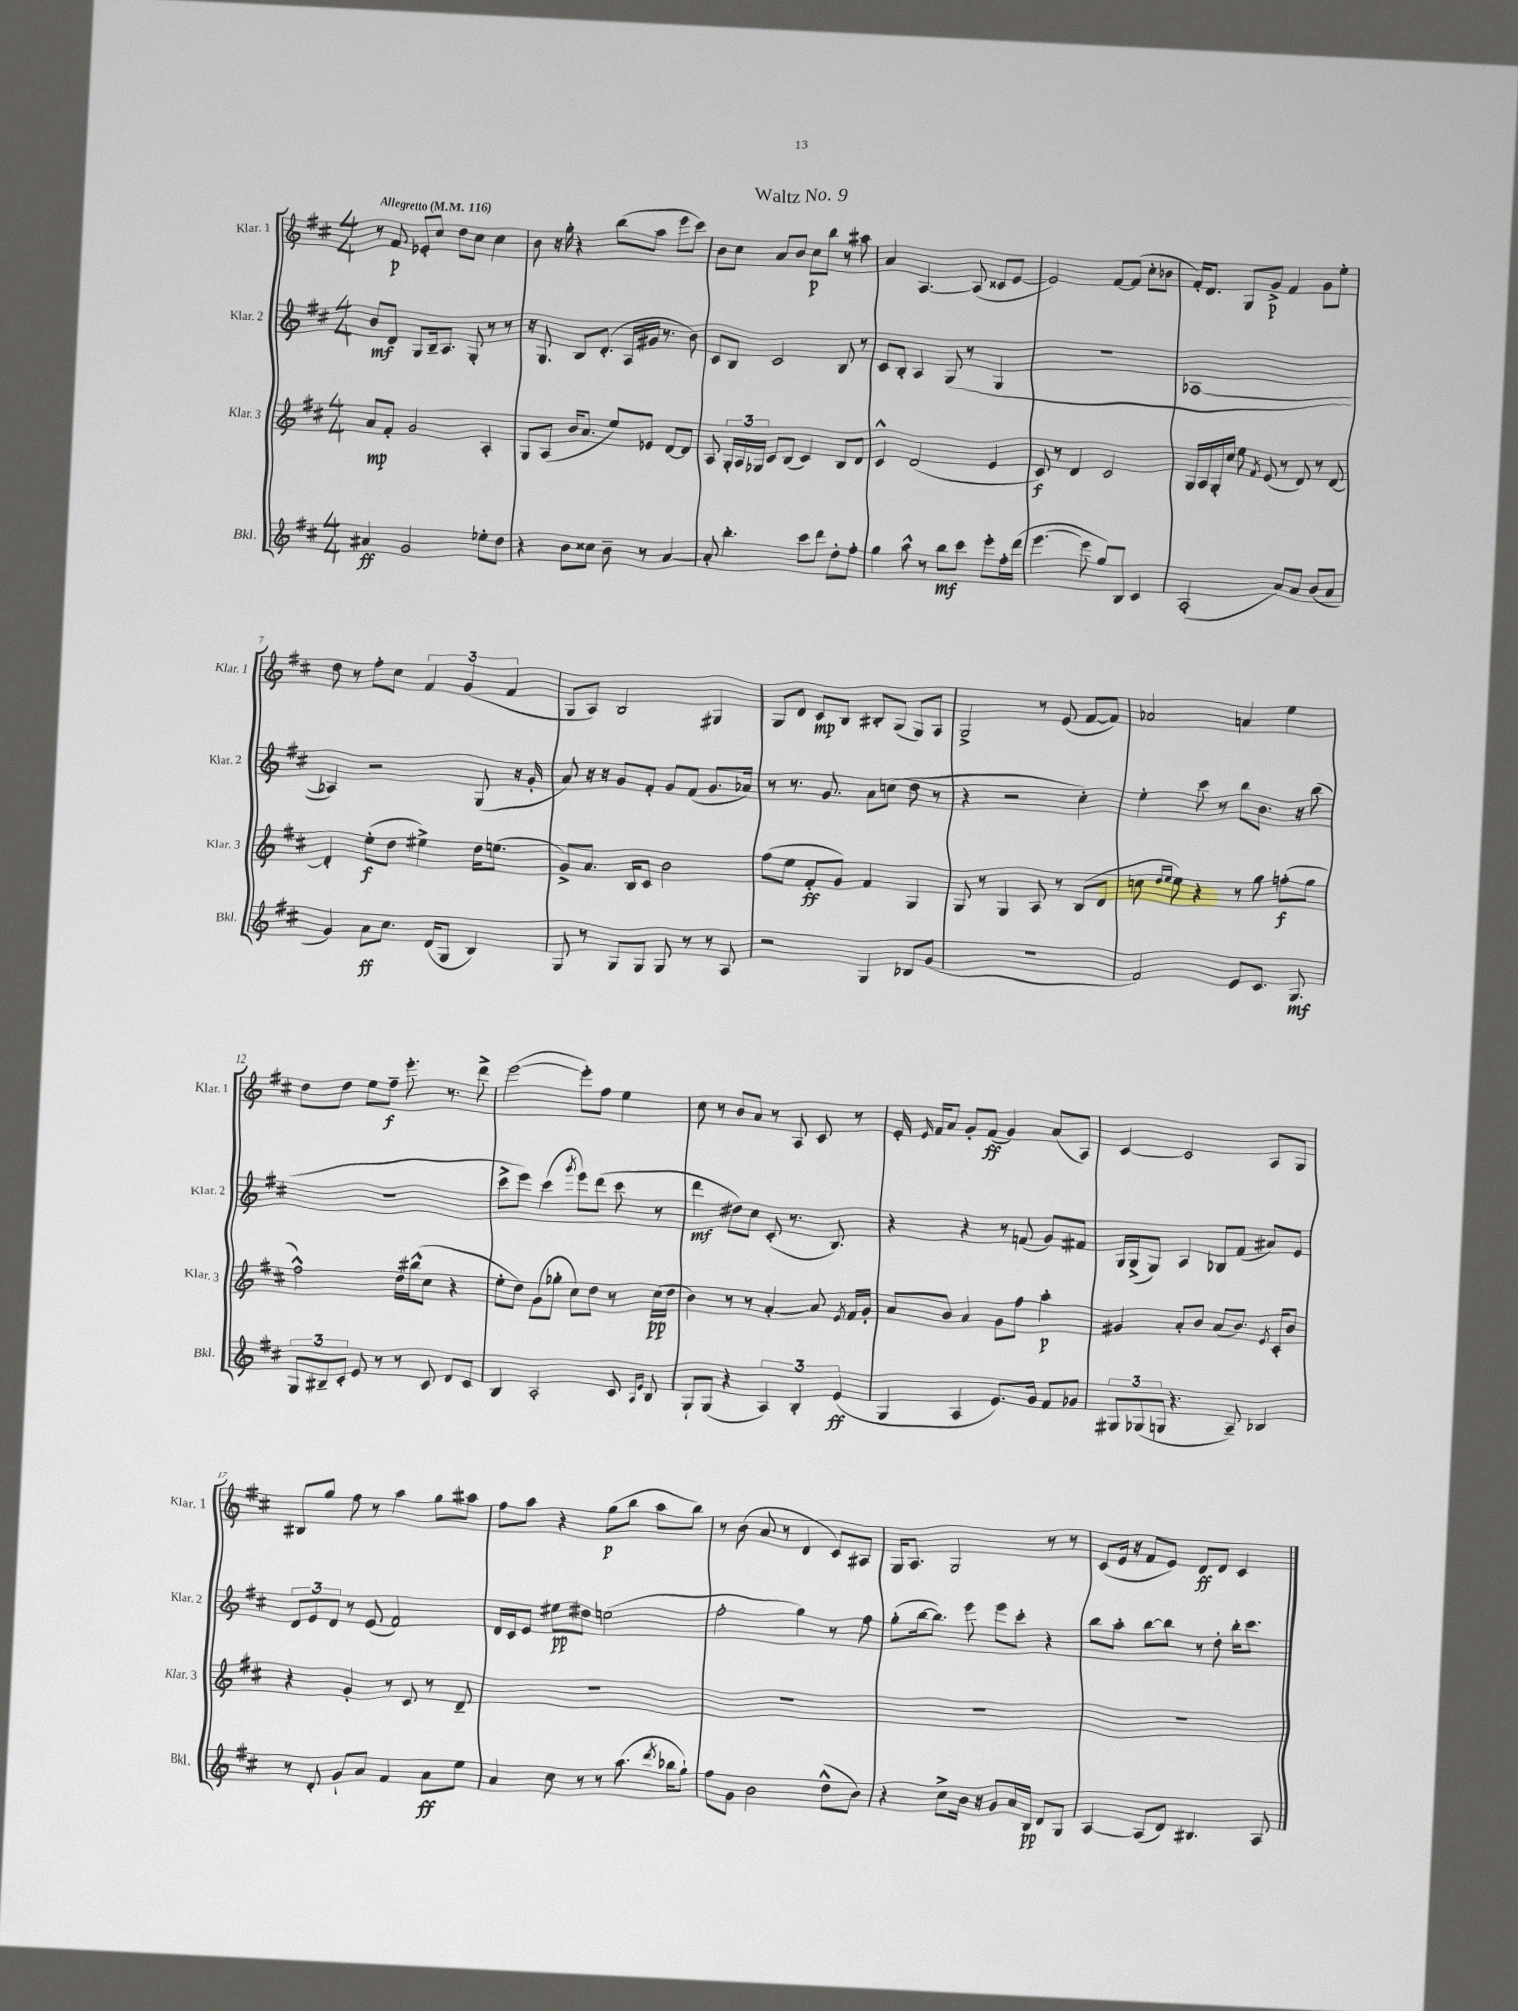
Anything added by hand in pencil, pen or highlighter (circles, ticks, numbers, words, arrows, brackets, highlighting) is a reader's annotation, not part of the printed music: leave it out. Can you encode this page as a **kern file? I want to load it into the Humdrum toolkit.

**kern	**dynam	**kern	**dynam	**kern	**dynam	**kern	**dynam
*part4	*part4	*part3	*part3	*part2	*part2	*part1	*part1
*staff4	*staff4	*staff3	*staff3	*staff2	*staff2	*staff1	*staff1
*I"Bkl.	*	*I"Klar. 3	*	*I"Klar. 2	*	*I"Klar. 1	*
*I'Bkl.	*	*I'Klar. 3	*	*I'Klar. 2	*	*I'Klar. 1	*
*clefG2	*	*clefG2	*	*clefG2	*	*clefG2	*
*k[f#c#]	*	*k[f#c#]	*	*k[f#c#]	*	*k[f#c#]	*
*M4/4	*	*M4/4	*	*M4/4	*	*M4/4	*
*MM116	*	*MM116	*	*MM116	*	*MM116	*
=1	=1	=1	=1	=1	=1	=1	=1
!	!	!	!	!	!	!LO:TX:a:B:t=Allegretto	!
4a#X/	ff	8a/L	mp	8b/L	mf	8r	.
.	.	8f#'/J	.	8d/J	.	8f#/	p
2g/	.	2g/	.	8G/L	.	8e-X'/L	.
.	.	.	.	16B~/k	.	8cc#/J	.
.	.	.	.	8.A/J	.	.	.
.	.	.	.	.	.	8dd\L	.
.	.	.	.	8G'/	.	8cc#\J	.
8ee-X'\L	.	4A'/	.	8r	.	4cc#\	.
8dd\J	.	.	.	8r	.	.	.
=2	=2	=2	=2	=2	=2	=2	=2
4r	.	8G/L	.	16r	.	8b\	.
.	.	.	.	8.G/	.	.	.
.	.	(8A/J	.	.	.	16r	.
.	.	.	.	.	.	16gg'\	.
8b\L	.	16b/KL	.	8B/L	.	4r	.
.	.	8.a/J	.	.	.	.	.
8cc##X\J	.	.	.	(8.d'/J	.	.	.
8b~\	.	8ee/L)	.	.	.	(8bb\L	.
.	.	.	.	16A/LL	.	.	.
8r	.	8e-X/J	.	16g#X/JJ	.	8aa\J	.
.	.	.	.	8.r	.	.	.
[4a/	.	[8d/L	.	.	.	8eee\L	.
.	.	8d/J]	.	8b\)	.	8ccc#\J)	.
=3	=3	=3	=3	=3	=3	=3	=3
8a'/]	.	8A/	.	8c#/L	.	8b\L	.
4.bb'\	.	24G'/LL	.	8B/J	.	8cc#\J	.
.	.	24A/	.	.	.	.	.
.	.	24G-X/JJ	.	.	.	.	.
.	.	8c#/L	.	2c#/	.	8a/L	.
.	.	(8B/J	.	.	.	8b/J	.
8ccc#\L	.	4c#/)	.	.	.	8cc#\L	p
8ddd\J	.	.	.	.	.	8bb\J	.
8dd'\L	.	8B/L	.	8B/	.	8r	.
8ff#'\J	.	8d/J	.	8r	.	8aa#X\	.
=4	=4	=4	=4	=4	=4	=4	=4
4gg\	.	4c#^^/	.	8c#/L	.	4a/	.
.	.	.	.	8B'/J	.	.	.
8aa^^\	.	(2d/	.	4A/	.	[4.A/	.
8r	.	.	.	.	.	.	.
8bb\L	mf	.	.	(8G/	.	.	.
8ccc#\J	.	.	.	8r	.	(8A/]	.
8eee'\L	.	4e/	.	4G/	.	8c##X/L	.
16ff#'\L	.	.	.	.	.	[8e/J	.
(16ddd\JJ	.	.	.	.	.	.	.
=5	=5	=5	=5	=5	=5	=5	=5
[4.eee\	.	8c#/)	f	1r	.	2e/])	.
.	.	8r	.	.	.	.	.
.	.	4d/	.	.	.	.	.
8eee\]	.	.	.	.	.	.	.
8gg/L)	.	2c#/	.	.	.	[8f#/L	.
8B/J	.	.	.	.	.	(8f#/J]	.
4c#/	.	.	.	.	.	8cc#'\L	.
.	.	.	.	.	.	8b-X\J	.
=6	=6	=6	=6	=6	=6	=6	=6
(2A'/	.	16G/LL	.	[1A-X	.	16f#'/KL)	.
.	.	16A/	.	.	.	8.d/J	.
.	.	16G'/	.	.	.	.	.
.	.	16cc#/JJ	.	.	.	.	.
.	.	8ee\	.	.	.	8G/L	.
.	.	8qf#/	.	.	.	.	.
.	.	(8e/	.	.	.	8g^/J	p
8a/L)	.	8r	.	.	.	4f#/	.
8a/J	.	8d/)	.	.	.	.	.
(8b/L	.	8r	.	.	.	8g\L	.
8a/J	.	[8d/	.	.	.	8ee'\J	.
!!LO:LB:g=z
=7	=7	=7	=7	=7	=7	=7	=7
4g/)	.	4d'/]	.	4A-X/])	.	8dd\	.
.	.	.	.	.	.	8r	.
8a\L	ff	(8ee'\L	f	2r	.	8ff#'\L	.
8.cc#\J	.	8dd\J	.	.	.	8cc#\J	.
.	.	4ee#X^\)	.	.	.	6f#/	.
(16d/KL	.	.	.	.	.	.	.
8G/J	.	.	.	.	.	.	.
.	.	.	.	.	.	(6g/	.
4B/)	.	16dd\KL	.	(8G/	.	.	.
.	.	(8.een\J	.	.	.	.	.
.	.	.	.	.	.	6f#/	.
.	.	.	.	16r	.	.	.
.	.	.	.	16g'/	.	.	.
=8	=8	=8	=8	=8	=8	=8	=8
8G/	.	8g^/L)	.	8a/)	.	8G/L	.
8r	.	8.a/J	.	16r	.	8A/J)	.
.	.	.	.	16r	.	.	.
8G/L	.	.	.	8g/L	.	2B/	.
.	.	16B/KL	.	.	.	.	.
8G/J	.	8c#/J	.	8f#'/J	.	.	.
8G/	.	2b\	.	8g/L	.	.	.
8r	.	.	.	(8f#/J	.	.	.
8r	.	.	.	8.g/L	.	4G#X/	.
8A/	.	.	.	.	.	.	.
.	.	.	.	16a-X/Jk)	.	.	.
=9	=9	=9	=9	=9	=9	=9	=9
2r	.	(8ff#\L	.	8r	.	8G/L	.
.	.	8ee\J	.	8.r	.	8d/J	.
.	.	8f#'/L	ff	.	.	8c#/L	mp
.	.	.	.	8.g/	.	.	.
.	.	8g/J)	.	.	.	8B/J	.
4G/	.	4f#/	.	8a\L	.	8B#X'/L	.
.	.	.	.	(8ccn\J	.	(8G/J	.
8B-X/L	.	4G/	.	8dd\	.	8G/L)	.
(8g/J	.	.	.	8r	.	8A/J	.
=10	=10	=10	=10	=10	=10	=10	=10
1r	.	8G/	.	4r	.	2G^/	.
.	.	8r	.	.	.	.	.
.	.	4G/	.	2r	.	.	.
.	.	8A/	.	.	.	8r	.
.	.	8r	.	.	.	(8e/	.
.	.	(8B/L	.	4cc#'\)	.	[8f#/L	.
.	.	8d/J	.	.	.	8f#/J])	.
=11	=11	=11	=11	=11	=11	=11	=11
2f#/)	.	8ccn\	.	4ee'\	.	2a-X/	.
.	.	16qqdd/LL	.	.	.	.	.
.	.	16qqee/JJ	.	.	.	.	.
.	.	8ee\)	.	.	.	.	.
.	.	4r	.	8ccc#\	.	.	.
.	.	.	.	8r	.	.	.
8e/L	.	8r	.	8bb\L	.	4an/	.
8.c#/J	.	8gg\	.	8.b\J	.	.	.
.	.	(8ffn'\L	f	.	.	4ee\	.
8.G/	mf	.	.	16r	.	.	.
.	.	8gg\J	.	(8bb\	.	.	.
!!LO:LB:g=z
=12	=12	=12	=12	=12	=12	=12	=12
12G/L	.	2ff#^^\)	.	1r	.	8dd\L	.
12B#X~/	.	.	.	.	.	.	.
.	.	.	.	.	.	8dd\J	.
12c#'/J	.	.	.	.	.	.	.
8e/	.	.	.	.	.	8ee\L	.
8r	.	.	.	.	.	8ff#~\J	f
8r	.	16dd\LL	.	.	.	8.eee'\	.
.	.	(16bb#X^^\J	.	.	.	.	.
8c#/	.	8cc#\J	.	.	.	.	.
.	.	.	.	.	.	8.r	.
8d/L	.	4r	.	.	.	.	.
8c#/J	.	.	.	.	.	8ddd^\	.
=13	=13	=13	=13	=13	=13	=13	=13
4B/	.	8ee'\L	.	8ccc#^\L	.	([2eee\	.
.	.	8dd\J)	.	8eee\J)	.	.	.
2A'/	.	(8g\L	.	(4ccc#\	.	.	.
.	.	8gg-X'\J	.	.	.	.	.
.	.	.	.	8qggg/	.	.	.
.	.	8cc#\L)	.	8eee\L)	.	8eee'\L])	.
.	.	8dd\J	.	(8ddd\J	.	8ff#\J	.
8c#/	.	8r	.	8ccc#\	.	4ee\	.
16qqA/LL	.	.	.	.	.	.	.
16qqe/JJ	.	.	.	.	.	.	.
8B/	.	(16cc#\LL	pp	8r	.	.	.
.	.	16dd\JJ	.	.	.	.	.
=14	=14	=14	=14	=14	=14	=14	=14
8G`/L	.	4b\)	.	4ddd\	mf	8cc#\	.
(8G/J	.	.	.	.	.	8r	.
4r	.	8r	.	8dd#X\L)	.	8b/L	.
.	.	8r	.	8cc#\J	.	8a/J	.
6A/)	.	[4a'/	.	(8c#'/	.	8r	.
.	.	.	.	8.r	.	8A/	.
6B'/	.	.	.	.	.	.	.
.	.	8a/]	.	.	.	8c#/	.
.	.	.	.	8.B/)	.	.	.
(6e/	ff	.	.	.	.	.	.
.	.	8qe/	.	.	.	.	.
.	.	16f#/LL	.	.	.	8r	.
.	.	16g'/JJ	.	.	.	.	.
=15	=15	=15	=15	=15	=15	=15	=15
4G/	.	8a/L	.	4r	.	16e'/	.
.	.	.	.	.	.	16qqe/	.
.	.	.	.	.	.	16f#/KL	.
.	.	8b/J	.	.	.	8a/J	.
4A/	.	4a/	.	4r	.	8g'/L	.
.	.	.	.	.	.	(8f#/J	ff
8.e/L)	.	8g\L	.	8r	.	4g/)	.
.	.	8ff#\J	.	(8fn/	.	.	.
16g/Jk	.	.	.	.	.	.	.
8f#/L	.	4aa'\	p	8g/L)	.	(8a/L	.
8g-X/J	.	.	.	8f#X/J	.	8A/J)	.
=16	=16	=16	=16	=16	=16	=16	=16
12G#X/L	.	4g#X/	.	16G/LL	.	[4c#/	.
.	.	.	.	(16G^/J	.	.	.
(12G-X/	.	.	.	.	.	.	.
.	.	.	.	8G/J)	.	.	.
12Gn/J	.	.	.	.	.	.	.
4.r	.	8a'/L	.	4A/	.	2c#/]	.
.	.	8b/J	.	.	.	.	.
.	.	(8a/L	.	8B-X/L	.	.	.
8A~/)	.	8.b/J)	.	(8f#/J	.	.	.
4B-X/	.	.	.	8a#X/L)	.	8A/L	.
.	.	8qe/	.	.	.	.	.
.	.	16c#'/KL	.	.	.	.	.
.	.	8b/J	.	8e/J	.	8G/J	.
!!LO:LB:g=z
=17	=17	=17	=17	=17	=17	=17	=17
8r	.	4r	.	12d/L	.	8B#X/L	.
.	.	.	.	12e/	.	.	.
8d'/	.	.	.	.	.	8gg/J	.
.	.	.	.	12d/J	.	.	.
8g`/L	.	4g'/	.	8r	.	8ff#\	.
8a/J	.	.	.	(8e/	.	8r	.
4f#/	.	8r	.	2f#/)	.	4aa\	.
.	.	8c#/	.	.	.	.	.
8a\L	ff	8r	.	.	.	8gg\L	.
8ee\J	.	8d~/	.	.	.	8aa#X\J	.
=18	=18	=18	=18	=18	=18	=18	=18
4a/	.	1r	.	16d/LL	.	8ff#\L	.
.	.	.	.	16c#/J	.	.	.
.	.	.	.	8e/J	.	8aa\J	.
8cc#\	.	.	.	8ee#X\L	pp	4r	.
8r	.	.	.	8dd#X\J	.	.	.
8r	.	.	.	(2een\	.	(8gg\L	p
(8.aa\	.	.	.	.	.	8bb\J	.
.	.	.	.	.	.	8aa\L	.
8qddd/	.	.	.	.	.	.	.
16bb-X\KL	.	.	.	.	.	.	.
8gg`\J)	.	.	.	.	.	8bb\J)	.
=19	=19	=19	=19	=19	=19	=19	=19
8ff#\L	.	1r	.	2ff#'\	.	8r	.
8g\J	.	.	.	.	.	(8b\	.
2b\	.	.	.	.	.	8a/	.
.	.	.	.	.	.	8r	.
.	.	.	.	4gg\)	.	4d/	.
(8dd^^\L	.	.	.	8r	.	8c#/L)	.
8b\J)	.	.	.	8ff#\	.	8A#X/J	.
=20	=20	=20	=20	=20	=20	=20	=20
4r	.	1r	.	(8gg'\L	.	16G/KL	.
.	.	.	.	.	.	8.A/J	.
.	.	.	.	[16bb\k	.	.	.
.	.	.	.	8.bb\J])	.	.	.
8cc#^\L	.	.	.	.	.	2G/	.
16b\Jk	.	.	.	8eee\	.	.	.
16r	.	.	.	.	.	.	.
8g/L	.	.	.	8eee\L	.	.	.
16a/L	.	.	.	8ccc#'\J	.	.	.
16B/JJ	pp	.	.	.	.	.	.
8d/L	.	.	.	4r	.	8r	.
8G/J	.	.	.	.	.	8r	.
=21	=21	=21	=21	=21	=21	=21	=21
[4A/	.	1r	.	8bb\L	.	(8c#/L	.
.	.	.	.	8aa'\J	.	16e/Jk	.
.	.	.	.	.	.	16r	.
(8A/L]	.	.	.	[8bb\L	.	8f#/L	.
8d/J)	.	.	.	8bb\J]	.	8e/J)	.
4.B#X/	.	.	.	8r	.	8d/L	ff
.	.	.	.	8dd'\	.	8d/J	.
.	.	.	.	16bb'\KL	.	4c#/	.
.	.	.	.	8.ccc#\J	.	.	.
8A/	.	.	.	.	.	.	.
==	==	==	==	==	==	==	==
*-	*-	*-	*-	*-	*-	*-	*-
